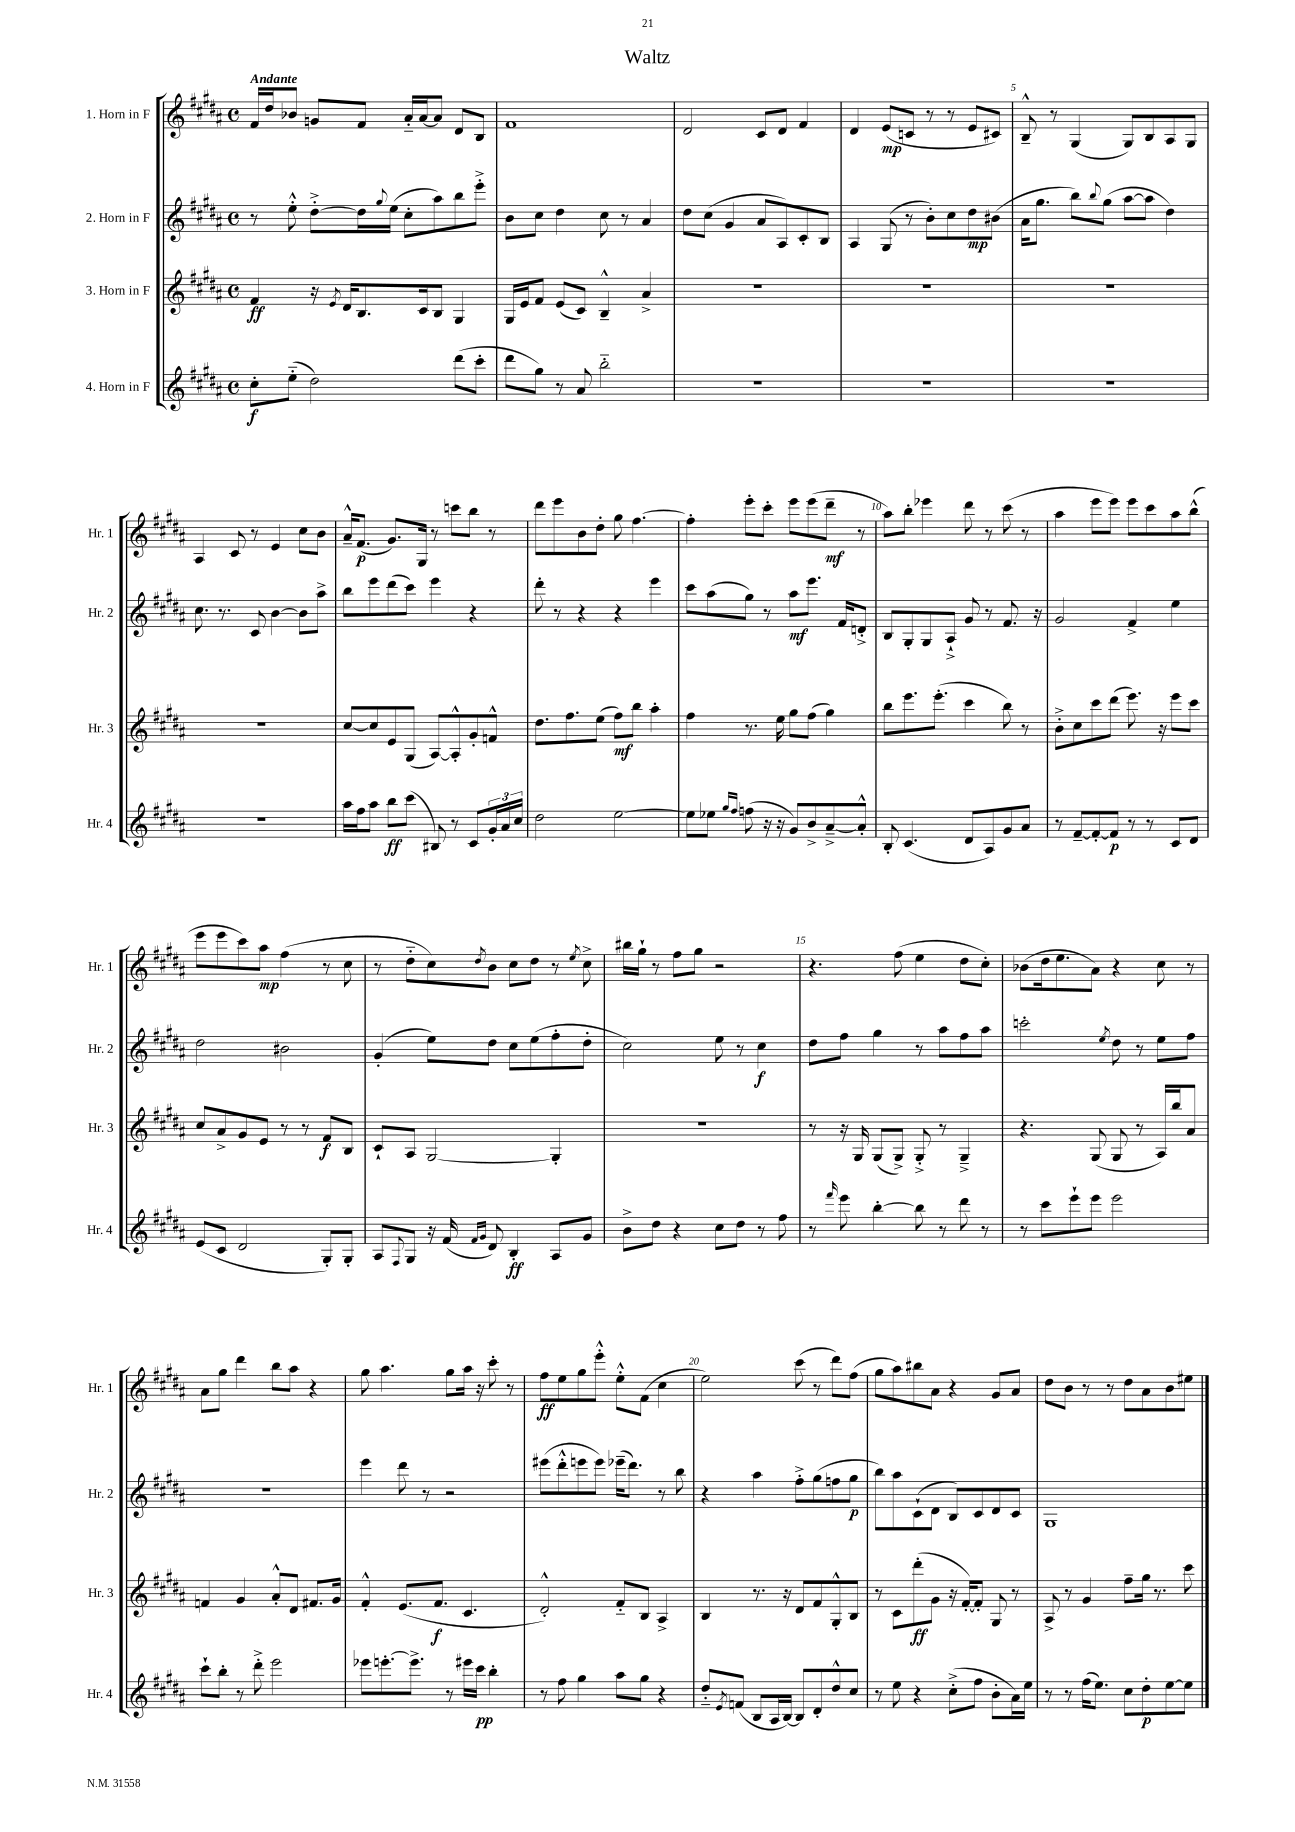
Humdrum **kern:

**kern	**dynam	**kern	**dynam	**kern	**dynam	**kern	**dynam
*part4	*part4	*part3	*part3	*part2	*part2	*part1	*part1
*staff4	*staff4	*staff3	*staff3	*staff2	*staff2	*staff1	*staff1
*I"4. Horn in F	*	*I"3. Horn in F	*	*I"2. Horn in F	*	*I"1. Horn in F	*
*I'Hr. 4	*	*I'Hr. 3	*	*I'Hr. 2	*	*I'Hr. 1	*
*clefG2	*	*clefG2	*	*clefG2	*	*clefG2	*
*k[f#c#g#d#a#]	*	*k[f#c#g#d#a#]	*	*k[f#c#g#d#a#]	*	*k[f#c#g#d#a#]	*
*M4/4	*	*M4/4	*	*M4/4	*	*M4/4	*
*met(c)	*	*met(c)	*	*met(c)	*	*met(c)	*
=1	=1	=1	=1	=1	=1	=1	=1
!	!	!	!	!	!	!LO:TX:a:B:t=Andante	!
8cc#'\L	f	4f#/	ff	8r	.	16f#/LL	.
.	.	.	.	.	.	16dd#/J	.
(8ee\J	.	.	.	8ee'^^\	.	8b-X/J	.
2dd#\)	.	16r	.	[8dd#'^\L	.	8gn/L	.
.	.	8qe/	.	.	.	.	.
.	.	16d#/KL	.	.	.	.	.
.	.	8.B/	.	16dd#\L]	.	8f#/J	.
.	.	.	.	8qqgg#/	.	.	.
.	.	.	.	(16ee\JJ	.	.	.
.	.	.	.	8cc#'\L	.	16a#/LL	.
.	.	16c#/k	.	.	.	[16a#/J	.
.	.	8B/J	.	8aa#\)	.	8a#/J]	.
(8ddd#\L	.	4G#/	.	8bb\	.	8d#/L	.
8ccc#'\J	.	.	.	8eee'^\J	.	8B/J	.
=2	=2	=2	=2	=2	=2	=2	=2
8ddd#\L	.	16G#/LL	.	8b\L	.	1f#	.
.	.	16e/J	.	.	.	.	.
8gg#\J)	.	8f#/J	.	8cc#\J	.	.	.
8r	.	(8e/L	.	4dd#\	.	.	.
8a#/	.	8c#/J)	.	.	.	.	.
2bb\	.	4B~^^/	.	8cc#\	.	.	.
.	.	.	.	8r	.	.	.
.	.	4a#^/	.	4a#/	.	.	.
=3	=3	=3	=3	=3	=3	=3	=3
1r	.	1r	.	8dd#\L	.	2d#/	.
.	.	.	.	(8cc#\J	.	.	.
.	.	.	.	4g#/	.	.	.
.	.	.	.	8a#/L	.	8c#/L	.
.	.	.	.	8A#/)	.	8d#/J	.
.	.	.	.	8c#'/	.	4f#/	.
.	.	.	.	8B/J	.	.	.
=4	=4	=4	=4	=4	=4	=4	=4
1r	.	1r	.	4A#/	.	4d#/	.
.	.	.	.	(8G#/	.	(8e/L	mp
.	.	.	.	8r	.	8cn/J	.
.	.	.	.	8b'\L)	.	8r	.
.	.	.	.	8cc#\	.	8r	.
.	.	.	.	8dd#\	mp	8e/L	.
.	.	.	.	(8b#X\J	.	8c#X/J)	.
=5	=5	=5	=5	=5	=5	=5	=5
1r	.	1r	.	16a#\KL	.	8B~^^/	.
.	.	.	.	8.gg#\J	.	.	.
.	.	.	.	.	.	8r	.
.	.	.	.	8bb\L)	.	(4G#/	.
.	.	.	.	8qqbb/	.	.	.
.	.	.	.	(8gg#\J	.	.	.
.	.	.	.	[8aa#\L	.	8G#/L)	.
.	.	.	.	8aa#\J]	.	8B/	.
.	.	.	.	4dd#\)	.	8A#/	.
.	.	.	.	.	.	8G#/J	.
!!LO:LB:g=z
=6	=6	=6	=6	=6	=6	=6	=6
1r	.	1r	.	8.cc#\	.	4A#/	.
.	.	.	.	8.r	.	.	.
.	.	.	.	.	.	8c#/	.
.	.	.	.	8c#/	.	8r	.
.	.	.	.	[4b\	.	4e/	.
.	.	.	.	8b\L]	.	8cc#\L	.
.	.	.	.	8aa#^\J	.	8b\J	.
=7	=7	=7	=7	=7	=7	=7	=7
16aa#\LL	.	[8cc#/L	.	8bb\L	.	16a#~^^/KL	.
16ff#\J	.	.	.	.	.	(8.f#/J	p
8aa#\J	.	8cc#/]	.	8eee\	.	.	.
8bb\L	ff	8e/	.	(8ddd#\	.	8.g#/L)	.
(8ccc#\J	.	(8G#/J	.	8ccc#\J)	.	.	.
.	.	.	.	.	.	16G#/Jk	.
8B#X/)	.	[8A#/L)	.	4eee\	.	8r	.
8r	.	8A#'^^/]	.	.	.	8cccn\L	.
8c#/L	.	8g#'/	.	4r	.	8bb\J	.
24g#'/L	.	8fn^^/J	.	.	.	8r	.
24a#/	.	.	.	.	.	.	.
24cc#/JJ	.	.	.	.	.	.	.
=8	=8	=8	=8	=8	=8	=8	=8
2dd#\	.	8.dd#\L	.	8ddd#'\	.	8ddd#\L	.
.	.	.	.	8r	.	8eee\	.
.	.	8.ff#\	.	.	.	.	.
.	.	.	.	4r	.	8b\	.
.	.	(8ee\J	.	.	.	8dd#'\J	.
[2ee\	.	8ff#\L)	mf	4r	.	8gg#\	.
.	.	8bb\J	.	.	.	[4.ff#\	.
.	.	4aa#'\	.	4eee\	.	.	.
=9	=9	=9	=9	=9	=9	=9	=9
8ee\L]	.	4ff#\	.	8ccc#\L	.	4ff#'\]	.
8ee-X\J	.	.	.	(8aa#\	.	.	.
16qqgg#/LL	.	.	.	.	.	.	.
16qqff#/JJ	.	.	.	.	.	.	.
(8ffn\	.	8.r	.	8gg#\J)	.	8eee'\L	.
16r	.	.	.	8r	.	8ccc#'\J	.
16r	.	16ee\	.	.	.	.	.
8g#/L)	.	8gg#\L	.	8aa#\L	mf	8eee\L	.
8b^/	.	(8ff#\J	.	8.eee\J	.	(8eee\	.
[8a#~^/	.	4gg#\)	.	.	.	8ddd#~\J	mf
.	.	.	.	16f#/KL	.	.	.
8a#'^^/J]	.	.	.	8dn'^/J	.	8r	.
=10	=10	=10	=10	=10	=10	=10	=10
8B'/	.	8bb\L	.	8B/L	.	8aa#\L)	.
(4.c#/	.	8.eee\	.	8G#'/	.	8bb'\J	.
.	.	.	.	8G#/	.	4eee-X\	.
.	.	(8.eee'\J	.	.	.	.	.
.	.	.	.	8A#`^/J	.	.	.
8d#/L	.	4ccc#\	.	8g#/	.	8ddd#\	.
8A#/)	.	.	.	8r	.	8r	.
8g#/	.	8bb\)	.	8.f#/	.	(8ccc#\	.
8a#/J	.	8r	.	.	.	8r	.
.	.	.	.	16r	.	.	.
=11	=11	=11	=11	=11	=11	=11	=11
8r	.	8b'^\L	.	2g#/	.	4aa#\	.
[8f#~/L	.	8cc#\	.	.	.	.	.
8f#'/_	.	8ccc#\	.	.	.	8eee\L	.
8f#/J]	p	(8ddd#\J	.	.	.	8eee\J)	.
8r	.	8.eee\)	.	4f#^/	.	8eee\L	.
8r	.	.	.	.	.	8ccc#\	.
.	.	16r	.	.	.	.	.
8c#/L	.	8eee\L	.	4ee\	.	8aa#\	.
8d#/J	.	8ccc#\J	.	.	.	(8bb^^\J	.
!!LO:LB:g=z
=12	=12	=12	=12	=12	=12	=12	=12
(8e/L	.	8cc#/L	.	2dd#\	.	8eee\L	.
8c#/J	.	8a#^/	.	.	.	8eee\	.
2d#/	.	8g#/	.	.	.	8ccc#\)	.
.	.	8e/J	.	.	.	8aa#\J	mp
.	.	8r	.	2b#X\	.	(4ff#\	.
.	.	8r	.	.	.	.	.
8G#'/L)	.	8f#/L	f	.	.	8r	.
8G#'/J	.	8B/J	.	.	.	8cc#\	.
=13	=13	=13	=13	=13	=13	=13	=13
8A#/L	.	8c#`/L	.	(4g#'/	.	8r	.
8qqF#/	.	.	.	.	.	.	.
8G#/J	.	8A#/J	.	.	.	8dd#\L	.
16r	.	[2G#/	.	8ee\L)	.	8cc#\)	.
(16f#/	.	.	.	.	.	.	.
16qqf#/LL	.	.	.	.	.	.	.
16qqg#/JJ	.	.	.	.	.	8qdd#/	.
8d#/)	.	.	.	8dd#\J	.	8b\J	.
4B'/	ff	.	.	8cc#\L	.	8cc#\L	.
.	.	.	.	(8ee\	.	8dd#\J	.
8A#/L	.	4G#'/]	.	8ff#'\	.	8r	.
.	.	.	.	.	.	8qee/	.
8g#/J	.	.	.	8dd#'\J	.	8cc#^\	.
=14	=14	=14	=14	=14	=14	=14	=14
8b^\L	.	1r	.	2cc#\)	.	16bb#X\LL	.
.	.	.	.	.	.	16gg#`\JJ	.
8dd#\J	.	.	.	.	.	8r	.
4r	.	.	.	.	.	8ff#\L	.
.	.	.	.	.	.	8gg#\J	.
8cc#\L	.	.	.	8ee\	.	2r	.
8dd#\J	.	.	.	8r	.	.	.
8r	.	.	.	4cc#\	f	.	.
8ff#\	.	.	.	.	.	.	.
=15	=15	=15	=15	=15	=15	=15	=15
8r	.	8r	.	8dd#\L	.	4.r	.
16qqfff#/	.	.	.	.	.	.	.
8eee\	.	16r	.	8ff#\J	.	.	.
.	.	16G#/	.	.	.	.	.
[4bb'\	.	(8G#/L	.	4gg#\	.	.	.
.	.	8G#^/J)	.	.	.	(8ff#\	.
8bb\]	.	8G#'^/	.	8r	.	4ee\	.
8r	.	8r	.	8aa#\L	.	.	.
8ddd#\	.	4G#~^/	.	8ff#\	.	8dd#\L	.
8r	.	.	.	8aa#\J	.	8cc#'\J)	.
=16	=16	=16	=16	=16	=16	=16	=16
8r	.	4.r	.	2cccn'\	.	(8b-X\L	.
8ccc#\L	.	.	.	.	.	16dd#\k	.
.	.	.	.	.	.	8.ee\	.
8eee`\	.	.	.	.	.	.	.
8eee\J	.	(8G#/	.	.	.	8a#\J)	.
.	.	.	.	8qee/	.	.	.
2eee\	.	8G#/	.	8dd#\	.	4r	.
.	.	8r	.	8r	.	.	.
.	.	16A#/LL)	.	8ee\L	.	8cc#\	.
.	.	16bb/J	.	.	.	.	.
.	.	8a#/J	.	8ff#\J	.	8r	.
!!LO:LB:g=z
=17	=17	=17	=17	=17	=17	=17	=17
8ccc#`\L	.	4fn/	.	1r	.	8a#\L	.
8bb'\J	.	.	.	.	.	8gg#\J	.
8r	.	4g#/	.	.	.	4ddd#\	.
8ddd#'^\	.	.	.	.	.	.	.
2eee\	.	8a#'^^/L	.	.	.	8bb\L	.
.	.	8d#/J	.	.	.	8aa#\J	.
.	.	8.f#X/L	.	.	.	4r	.
.	.	16g#/Jk	.	.	.	.	.
=18	=18	=18	=18	=18	=18	=18	=18
8eee-X\L	.	4f#'^^/	.	4eee\	.	8gg#\	.
[8.eeen'\	.	.	.	.	.	4.aa#\	.
.	.	(8.e/L	.	8ddd#\	.	.	.
8.eee^\J]	.	.	.	.	.	.	.
.	.	.	.	8r	.	.	.
.	.	8.f#/J	f	.	.	.	.
8r	.	.	.	2r	.	8gg#\L	.
16eee#X\LL	.	4.c#/	.	.	.	16aa#\Jk	.
16ccc#\JJ	pp	.	.	.	.	16r	.
4bb'\	.	.	.	.	.	8ccc#'\	.
.	.	.	.	.	.	8r	.
=19	=19	=19	=19	=19	=19	=19	=19
8r	.	2d#'^^/)	.	(8eee#X\L	.	8ff#\L	ff
8ff#\	.	.	.	8ddd#'^^\	.	8ee\	.
4gg#\	.	.	.	8eeen\	.	8gg#\	.
.	.	.	.	8eee\J)	.	8eee'^^\J	.
8aa#\L	.	8f#/L	.	(16eee-X~\KL	.	8ee'^^\L	.
.	.	.	.	8.ddd#\J)	.	.	.
8gg#\J	.	8B/J	.	.	.	(8f#\J	.
4r	.	4A#^/	.	8r	.	4cc#\	.
.	.	.	.	8bb\	.	.	.
=20	=20	=20	=20	=20	=20	=20	=20
8dd#/L	.	4B/	.	4r	.	2ee\)	.
8qe/	.	.	.	.	.	.	.
(8fn/J	.	.	.	.	.	.	.
8B/L	.	8.r	.	4aa#\	.	.	.
16A#/L	.	.	.	.	.	.	.
[16B/JJ)	.	16r	.	.	.	.	.
8B/L]	.	8d#/L	.	8ff#'^\L	.	(8ccc#\	.
8d#'/	.	8f#/	.	(8gg#\	.	8r	.
8dd#^^/	.	8G#'^^/	.	8ffn\	.	8ddd#\L)	.
8cc#/J	.	8B/J	.	8gg#\J	p	(8ff#\J	.
=21	=21	=21	=21	=21	=21	=21	=21
8r	.	8r	.	8bb\L)	.	8gg#\L	.
8ee\	.	8c#\L	.	8aa#\	.	8aa#\)	.
4r	.	(8ddd#'\	ff	(8c#`\	.	8bb#X\	.
.	.	8g#\J	.	8d#\J	.	8a#\J	.
(8cc#'^\L	.	16r	.	8B/L)	.	4r	.
.	.	[16f#'/KL)	.	.	.	.	.
8ff#\J	.	8f#'/J]	.	8c#/	.	.	.
8b'\L	.	8G#/	.	8d#/	.	8g#/L	.
16a#\L)	.	8r	.	8c#/J	.	8a#/J	.
16ee\JJ	.	.	.	.	.	.	.
=22	=22	=22	=22	=22	=22	=22	=22
8r	.	8A#^/	.	1G#	.	8dd#\L	.
8r	.	8r	.	.	.	8b\J	.
(16ff#\KL	.	4g#/	.	.	.	8r	.
8.ee\J)	.	.	.	.	.	.	.
.	.	.	.	.	.	8r	.
8cc#\L	.	8ff#~\L	.	.	.	8dd#\L	.
8dd#'\	p	16gg#\Jk	.	.	.	8a#\	.
.	.	8.r	.	.	.	.	.
[8ee\	.	.	.	.	.	8b\	.
8ee\J]	.	8ccc#\	.	.	.	8ee#X\J	.
==	==	==	==	==	==	==	==
*-	*-	*-	*-	*-	*-	*-	*-
